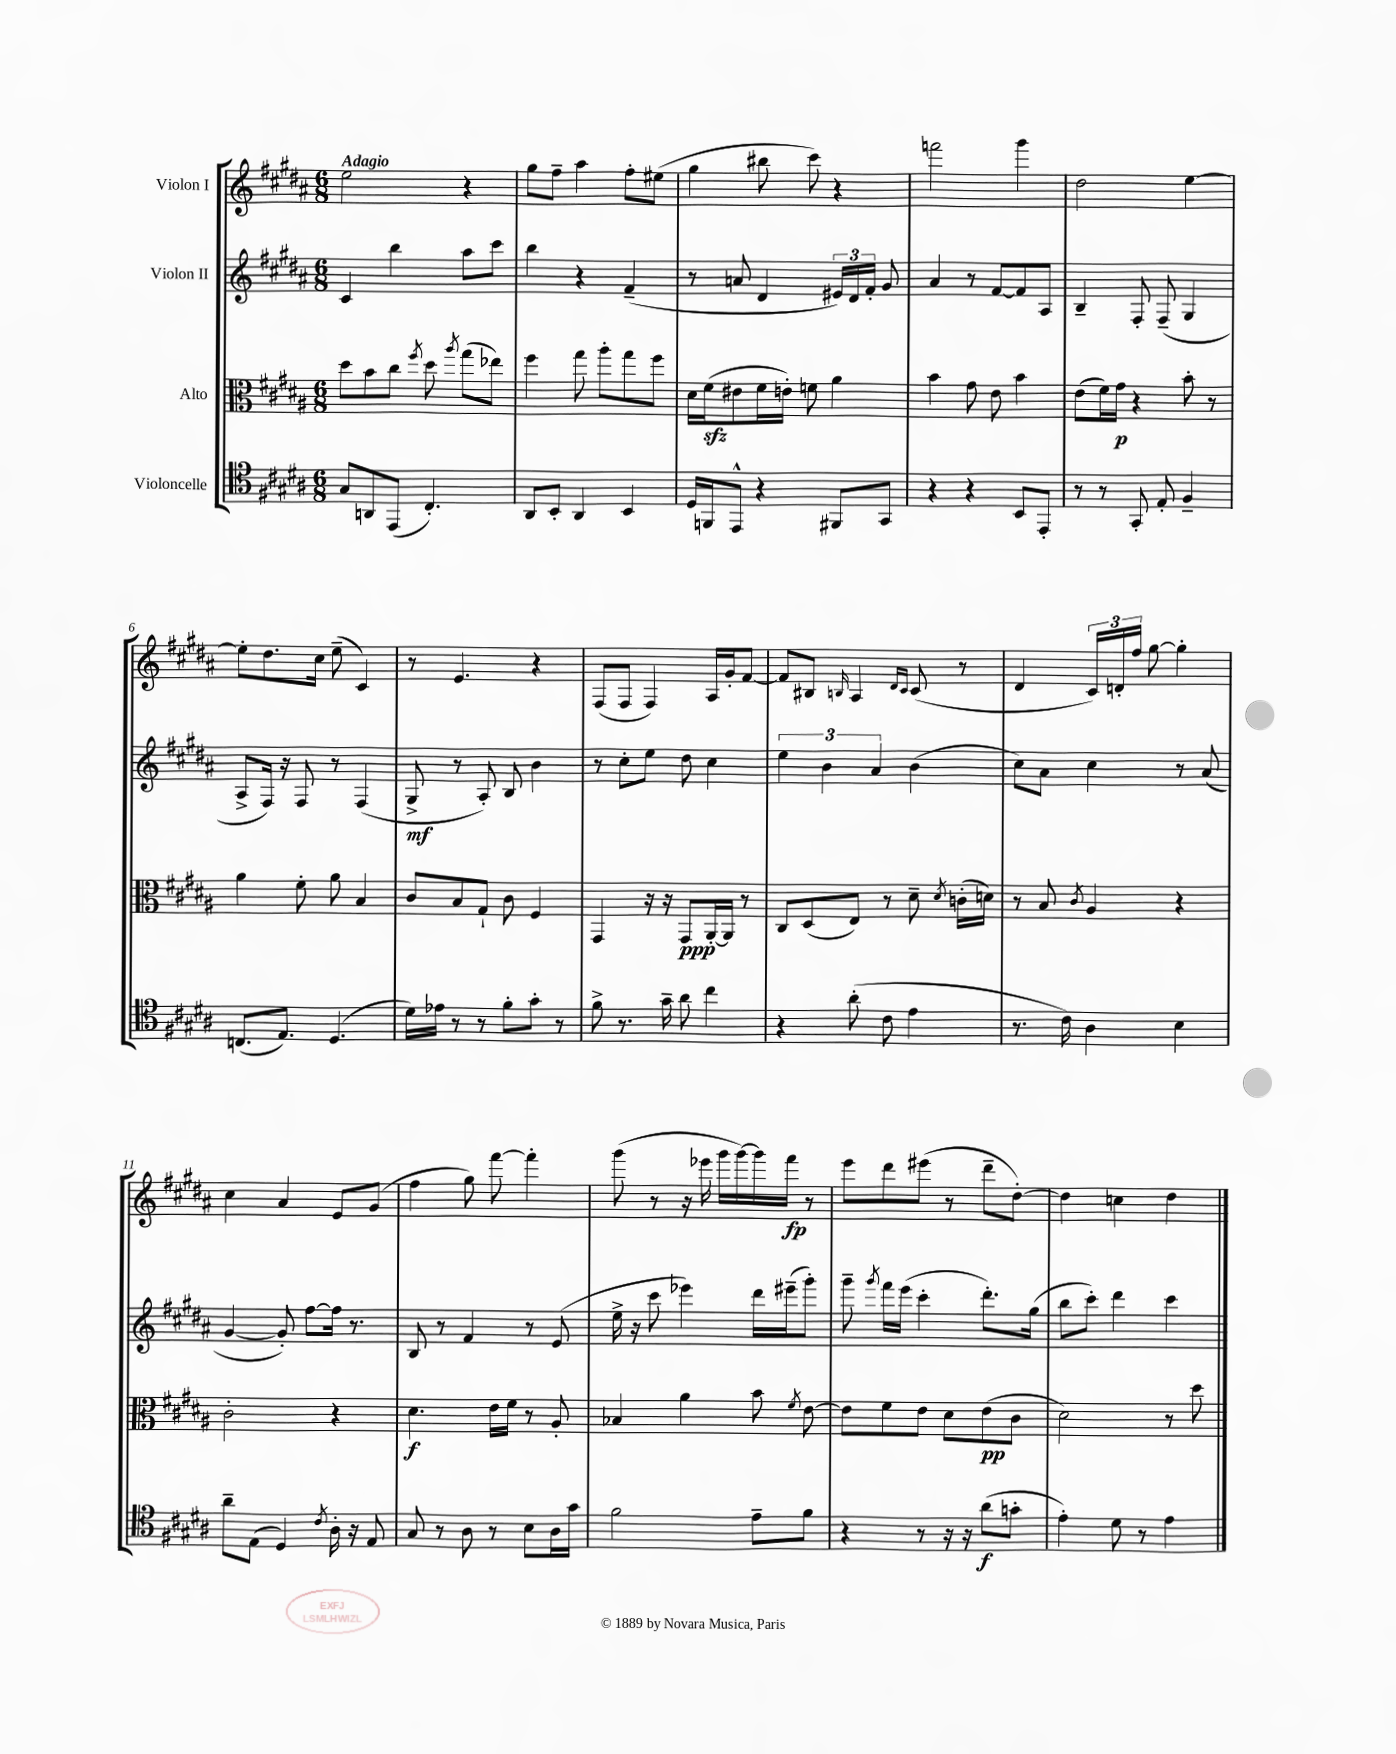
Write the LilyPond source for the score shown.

<<
\new StaffGroup <<
\new Staff = "s0" \with { instrumentName = "Violon I" } {
    \clef treble \key b \major \numericTimeSignature \time 6/8 \tempo "Adagio"
    \autoBeamOff e''2 r4 |
    gis''8[ fis''8]-- ais''4 fis''8[-. eis''8]( |
    gis''4 bis''8 cis'''8) r4 |
    f'''2 gis'''4 |
    dis''2 e''4~ |
    e''8[-. dis''8. cis''16] e''8--( cis'4) |
    r8 e'4. r4 |
    fis8[( fis8] fis4) ais16[ gis'16-. fis'8]~ |
    fis'8[ bis8] \grace { b16 } ais4 \grace { dis'16[ cis'16] } cis'8( r8 |
    dis'4 \tuplet 3/2 { cis'16[) d'16-. fis''16] } gis''8~ gis''4-. |
    cis''4 ais'4 e'8[ gis'8]( |
    fis''4 gis''8) fis'''8~ fis'''4-. |
    gis'''8( r8 r16 ees'''16 gis'''16[ gis'''16~) gis'''16 fis'''16]\fp r8 |
    e'''8[ dis'''8 eis'''8]( r8 dis'''8[-- dis''8]~-.) |
    dis''4 c''4 dis''4 \bar "|." |
}
\new Staff = "s1" \with { instrumentName = "Violon II" } {
    \clef treble \key b \major \numericTimeSignature \time 6/8
    \autoBeamOff cis'4 b''4 ais''8[ cis'''8] |
    b''4 r4 fis'4--( |
    r8 a'8 dis'4 \tuplet 3/2 { eis'16[) dis'16 fis'16]-. } gis'8 |
    ais'4 r8 fis'8[~ fis'8 ais8] |
    b4-- fis8-. fis8--( gis4 |
    ais8[-> fis16]) r16 fis8 r8 fis4( |
    gis8->\mf r8 ais8-.) b8 b'4 |
    r8 cis''8[-. e''8] dis''8 cis''4 |
    \tuplet 3/2 { e''4 b'4 ais'4 } b'4( |
    cis''8[) ais'8] cis''4 r8 ais'8( |
    gis'4~ gis'8-.) fis''8[~ fis''16] r8. |
    b8 r8 fis'4 r8 e'8( |
    e''16-> r16 cis'''8 ees'''4) dis'''16[ eis'''16--( gis'''8]-.) |
    gis'''8-- \acciaccatura { gis'''8 } fis'''16[ e'''16]( cis'''4-. dis'''8.[-.) gis''16]( |
    b''8[ cis'''8]-.) dis'''4 cis'''4 \bar "|." |
}
\new Staff = "s2" \with { instrumentName = "Alto" } {
    \clef alto \key b \major \numericTimeSignature \time 6/8
    \autoBeamOff dis''8[ b'8 cis''8] \acciaccatura { fis''8 } dis''8 \acciaccatura { ais''8 } gis''8[( ees''8]) |
    fis''4 gis''8 ais''8[-. gis''8 fis''8] |
    dis'16[ fis'16\sfz( eis'8 fis'16 e'16]-.) f'8 ais'4 |
    b'4 gis'8 e'8 b'4 |
    e'8[( fis'16) gis'16]\p r4 b'8-. r8 |
    ais'4 fis'8-. ais'8 b4 |
    cis'8[ b8 gis8]-! cis'8 fis4 |
    gis,4 r16 r16 gis,8[\ppp ais,16~-. ais,16] r8 |
    cis8[ dis8( e8]) r8 dis'8-- \acciaccatura { dis'8 } c'16[-.( d'16]) |
    r8 b8 \acciaccatura { cis'8 } ais4 r4 |
    cis'2-. r4 |
    dis'4.\f e'16[ fis'16] r8 ais8-. |
    bes4 ais'4 b'8 \acciaccatura { fis'8 } e'8~ |
    e'8[ fis'8 e'8] dis'8[ e'8\pp( cis'8] |
    dis'2) r8 dis''8 \bar "|." |
}
\new Staff = "s3" \with { instrumentName = "Violoncelle" } {
    \clef tenor \key b \major \numericTimeSignature \time 6/8
    \autoBeamOff gis8[ a,8 e,8]( cis4.-.) |
    ais,8[ b,8]-. ais,4 b,4 |
    dis16[ f,16 e,8]-^ r4 fis,8[ gis,8] |
    r4 r4 b,8[ e,8]-. |
    r8 r8 gis,8-. e8-. fis4-- |
    c8.[( e8.]) dis4.( |
    dis'16[) ees'16] r8 r8 fis'8[-. gis'8]-. r8 |
    fis'8-> r8. gis'16-- ais'8 cis''4 |
    r4 ais'8-.( cis'8 e'4 |
    r8. cis'16) ais4 b4 |
    ais'8[-- e8]( dis4) \acciaccatura { cis'8 } ais16-. r16 e8 |
    gis8 r8 ais8 r8 b8[ ais16 gis'16] |
    fis'2 e'8[-- fis'8] |
    r4 r8 r16 r16 ais'8[\f( g'8]-. |
    e'4-.) dis'8 r8 e'4 \bar "|." |
}
>>
>>
